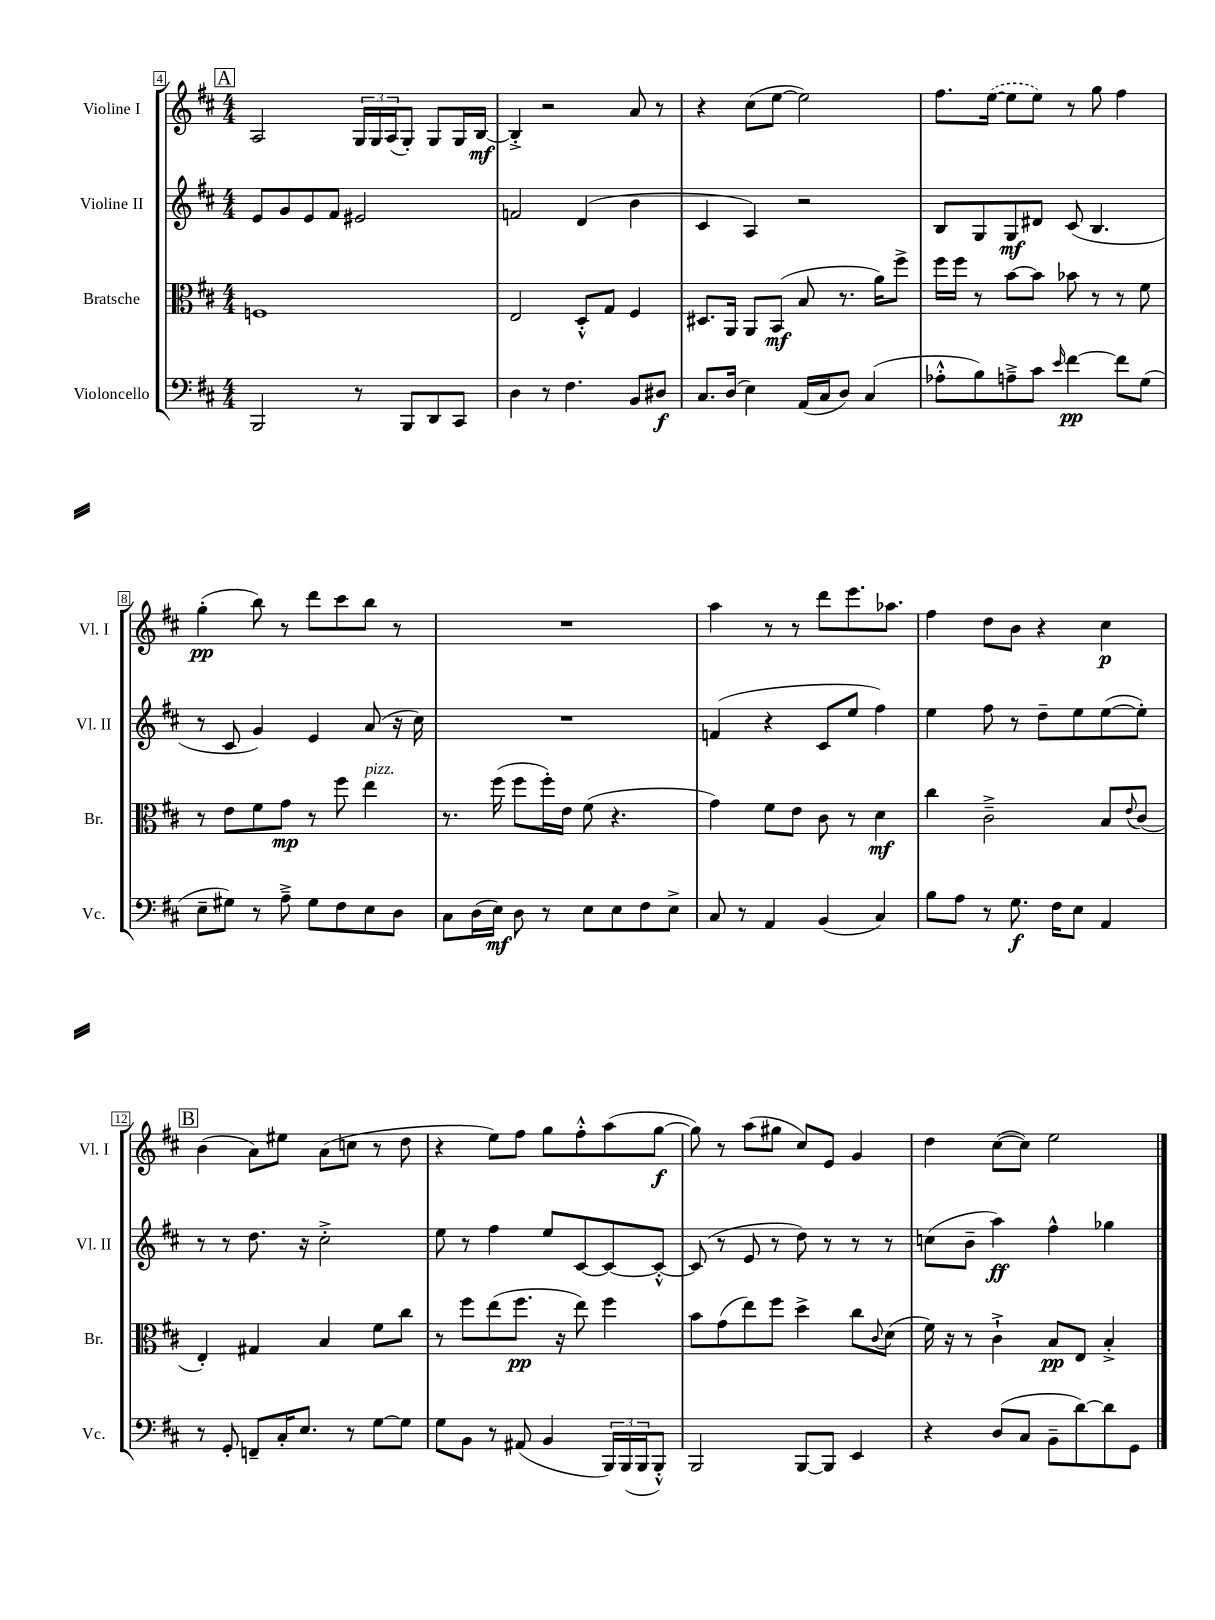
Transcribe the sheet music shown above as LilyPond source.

<<
\new StaffGroup <<
\new Staff = "s0" \with { instrumentName = "Violine I" shortInstrumentName = "Vl. I" } {
    \clef treble \key d \major \numericTimeSignature \time 4/4
    \mark \markup { \box "A" } a2 \tuplet 3/2 { g16 g16 a16( } g8-.) g8 g16 b16~\mf |
    b4-.-> r2 a'8 r8 |
    r4 cis''8( e''8~ e''2) |
    fis''8. \once \slurDashed e''16~( e''8 e''8) r8 g''8 fis''4 |
    g''4-.\pp( b''8) r8 d'''8 cis'''8 b''8 r8 |
    R1 |
    a''4 r8 r8 d'''8 e'''8. aes''8. |
    fis''4 d''8 b'8 r4 cis''4\p |
    \mark \markup { \box "B" } b'4( a'8) eis''8 a'8( c''8 r8 d''8 |
    r4 e''8) fis''8 g''8 fis''8-.-^ a''8( g''8~\f |
    g''8) r8 a''8( gis''8 cis''8) e'8 g'4 |
    d''4 cis''8~( cis''8) e''2 \bar "|." |
}
\new Staff = "s1" \with { instrumentName = "Violine II" shortInstrumentName = "Vl. II" } {
    \clef treble \key d \major \numericTimeSignature \time 4/4
    \mark \markup { \box "A" } e'8 g'8 e'8 fis'8 eis'2 |
    f'2 d'4( b'4 |
    cis'4 a4) r2 |
    b8 g8 g8\mf dis'8 cis'8( b4. |
    r8 cis'8 g'4) e'4 a'8( r16 cis''16) |
    R1 |
    f'4( r4 cis'8 e''8 fis''4) |
    e''4 fis''8 r8 d''8-- e''8 e''8~( e''8-.) |
    \mark \markup { \box "B" } r8 r8 d''8. r16 cis''2-.-> |
    e''8 r8 fis''4 e''8 cis'8~ cis'8~ cis'8~-.-^ |
    cis'8( r8 e'8 r8 d''8) r8 r8 r8 |
    c''8( b'8-- a''4\ff) fis''4-^ ges''4 \bar "|." |
}
\new Staff = "s2" \with { instrumentName = "Bratsche" shortInstrumentName = "Br." } {
    \clef alto \key d \major \numericTimeSignature \time 4/4
    \mark \markup { \box "A" } f1 |
    e2 d8-.-^ g8 fis4 |
    dis8. a,16 a,8 b,8\mf( b8 r8. a'16) fis''8-> |
    fis''16 fis''16 r8 b'8~ b'8 bes'8 r8 r8 fis'8 |
    r8 e'8 fis'8 g'8\mp r8 fis''8 e''4^\markup { \italic "pizz." } |
    r8. fis''16( fis''8 fis''16-.) e'16 fis'8( r4. |
    g'4) fis'8 e'8 cis'8 r8 d'4\mf |
    cis''4 cis'2---> b8 \appoggiatura { e'8 } cis'8( |
    \mark \markup { \box "B" } e4-.) gis4 b4 fis'8 cis''8 |
    r8 fis''8 e''8( fis''8.\pp r16 e''8) fis''4 |
    b'8 g'8( e''8) fis''8 d''4-> cis''8 \appoggiatura { cis'8 } d'8( |
    fis'16) r16 r8 cis'4-!-> b8\pp e8 b4-.-> \bar "|." |
}
\new Staff = "s3" \with { instrumentName = "Violoncello" shortInstrumentName = "Vc." } {
    \clef bass \key d \major \numericTimeSignature \time 4/4
    \mark \markup { \box "A" } b,,2 r8 b,,8 d,8 cis,8 |
    d4 r8 fis4. b,8 dis8\f |
    cis8. d16( e4) a,16( cis16 d8) cis4( |
    aes8-.-^ b8) a8---> cis'8 \grace { e'16 } fis'4~\pp fis'8 g8( |
    e8-- gis8) r8 a8---> gis8 fis8 e8 d8 |
    cis8 d16( e16\mf) d8 r8 e8 e8 fis8 e8-> |
    cis8 r8 a,4 b,4( cis4) |
    b8 a8 r8 g8.\f fis16 e8 a,4 |
    \mark \markup { \box "B" } r8 g,8-. f,8-- cis16-. e8. r8 g8~ g8 |
    g8 b,8 r8 ais,8( b,4 \tuplet 3/2 { b,,16) b,,16( b,,16 } b,,8-.-^) |
    b,,2 b,,8~ b,,8 e,4 |
    r4 d8( cis8 b,8-- d'8~) d'8 g,8 \bar "|." |
}
>>
>>
\layout { \context { \Score currentBarNumber = #4 \override BarNumber.stencil = #(make-stencil-boxer 0.1 0.3 ly:text-interface::print) } }
